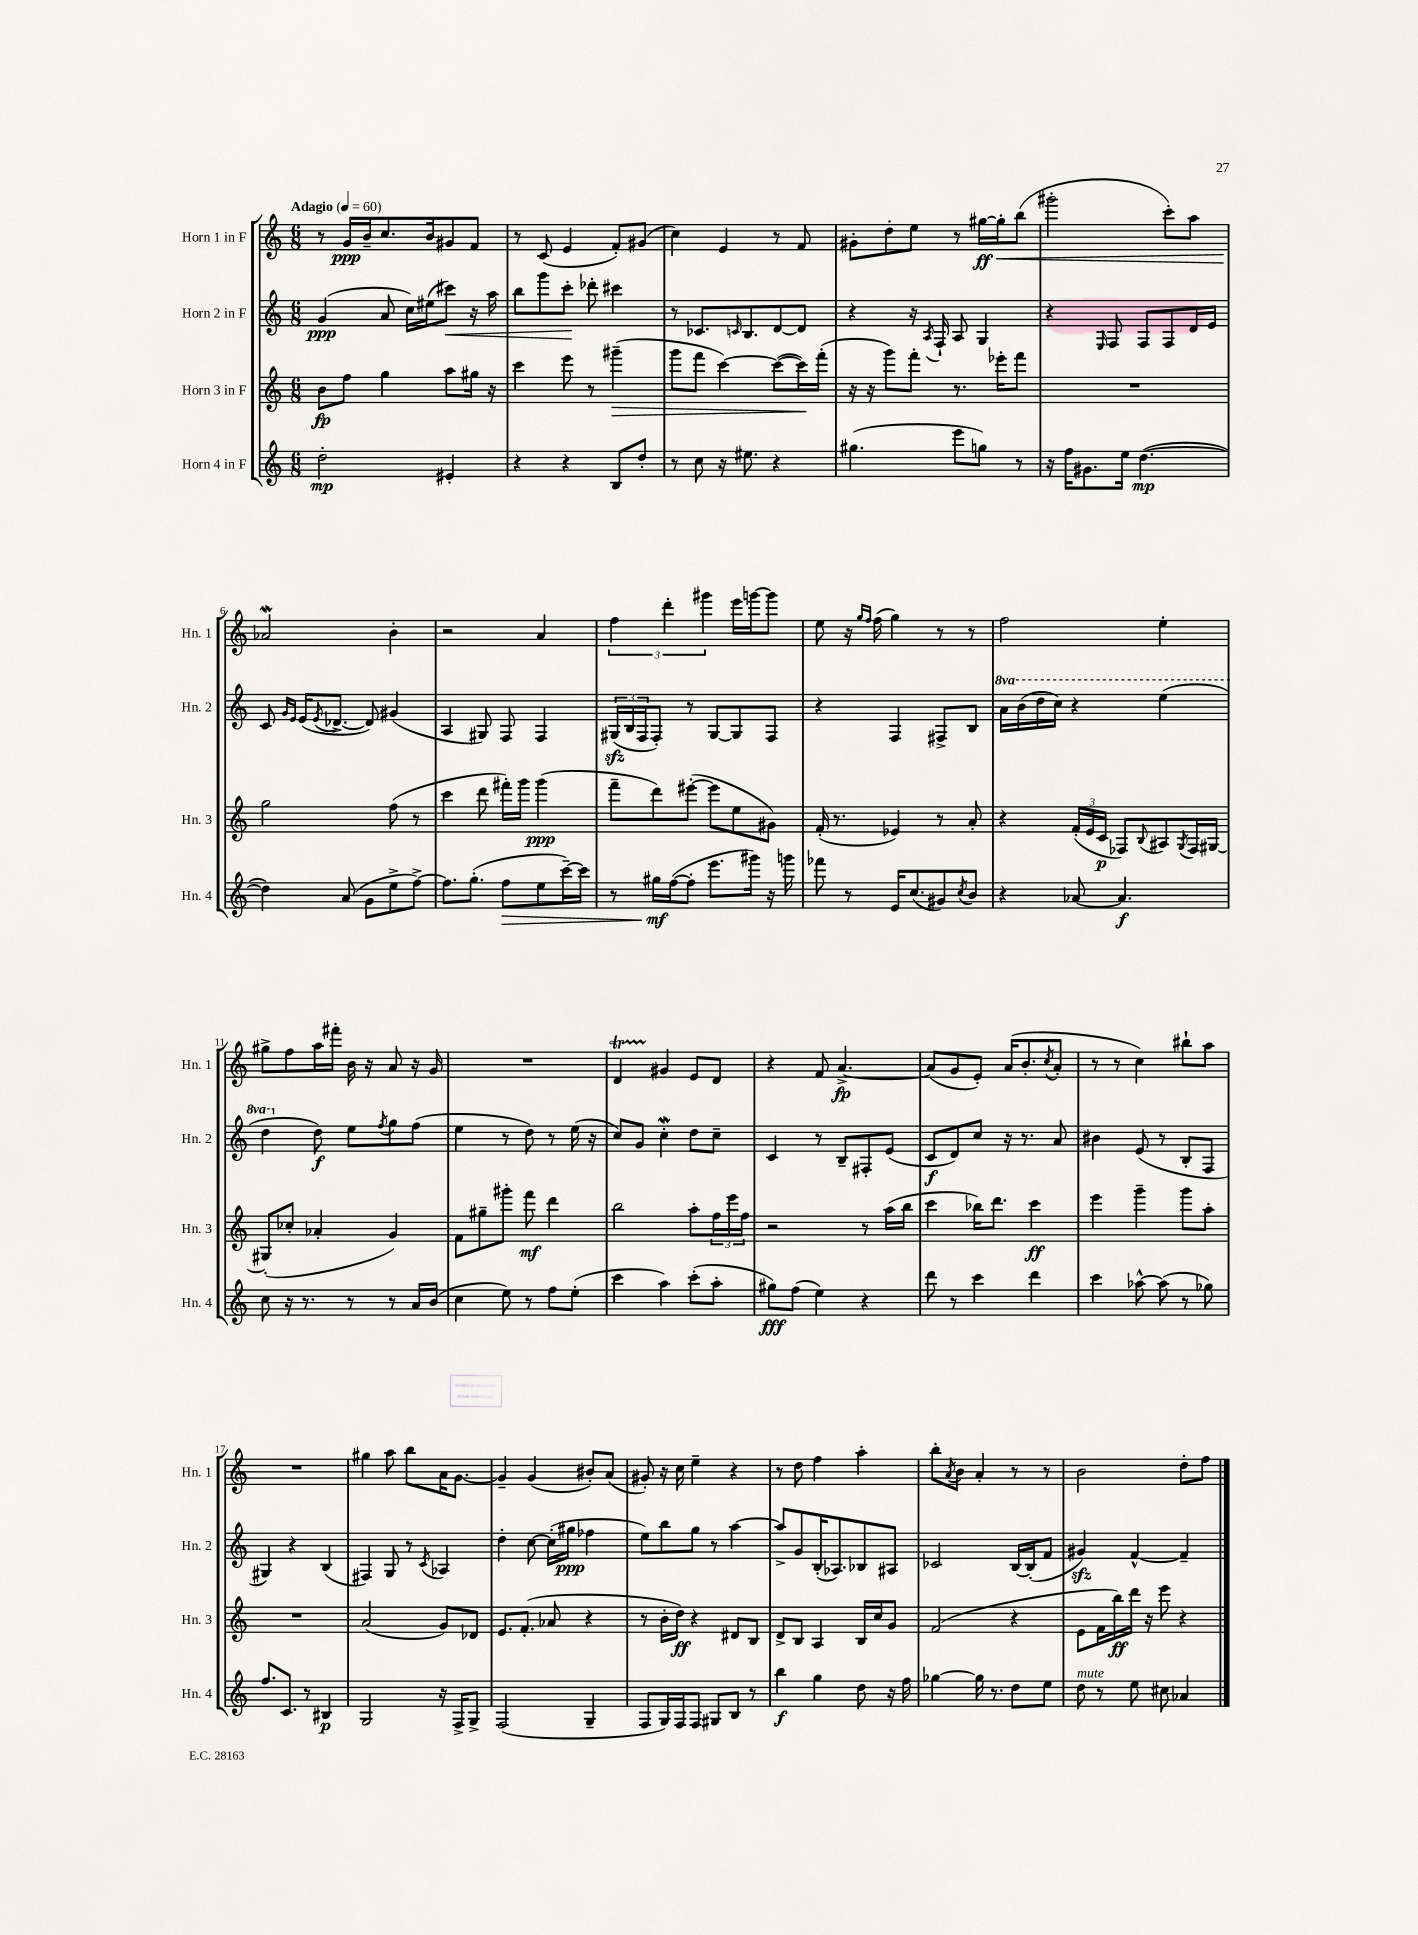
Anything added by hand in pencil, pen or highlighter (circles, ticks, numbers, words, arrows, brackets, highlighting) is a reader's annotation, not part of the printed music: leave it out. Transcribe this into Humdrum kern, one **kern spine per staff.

**kern	**kern	**kern	**kern
*staff4	*staff3	*staff2	*staff1
*clefG2	*clefG2	*clefG2	*clefG2
*k[]	*k[]	*k[]	*k[]
*M6/8	*M6/8	*M6/8	*M6/8
*MM60	*MM60	*MM60	*MM60
2dd'\	8b\L	(4g/	8r
.	8ff\J	.	16g/LL
.	.	.	16b~/J
.	4gg\	8a/	8.cc/
.	.	16cc\LL)	.
.	.	(16ee#\J	16b/k
4e#'/	8aa\L	8ccc#\J)	8g#/
.	16gg#\Jk	16r	8f/J
.	16r	16aa\	.
=	=	=	=
4r	4ccc\	8bb\L	8r
.	.	8ggg\	(8c/
4r	8eee\	8ccc'\J	4e/
.	8r	8ddd-'\	.
8B/L	(4ggg#~\	4ccc#\	8f'/L)
8dd'/J	.	.	(8g#/J
=	=	=	=
8r	8ggg\L	8r	4cc\)
8cc\	8fff\J	8.c-/L	.
16r	[4ccc\)	.	4e/
.	.	16qqc/	.
8.ee#\	.	8.B/	.
4r	(8ccc\_L	[8d/	8r
.	16ccc\]L)	8d/]J	8f/
.	(16fff'\JJ	.	.
=	=	=	=
(4.gg#\	16r	4r	8g#'\L
.	16r	.	.
.	8ggg\L)	.	8dd'\
.	8fff'\J	16r	8ee\J
.	.	8qA/	.
.	.	16F`/	.
8eee\L	8.r	8A/	8r
8gg\J)	.	4G/	[16gg#\LL
.	16eee-'\LK	.	16gg#'\]J
8r	8fff\J	.	(8bb\J
=	=	=	=
16r	2.r	4r	2ggg#'\
16ff\LK	.	.	.
8.g#\	.	.	.
.	.	16qqE/	.
.	.	8F/	.
16ee\Jk	.	.	.
([4.dd\	.	8F/L	.
.	.	8F/	8ccc'\L)
.	.	16d/L	8aa\J
.	.	16e/JJ	.
=	=	=	=
4dd\])	2gg\	8c/	2a-/
.	.	16qqg/LL	.
.	.	16qqe/JJ	.
.	.	(16e/LK	.
.	.	8qe/	.
.	.	[8.d-^/J	.
(8a/	.	.	.
8g\L	.	8d-/])	.
8ee^\	(8ff\	(4g#/	4b'\
[8ff^\J)	8r	.	.
=	=	=	=
8.ff\]L	4ccc\	4A/	2r
(8.gg'\J	.	.	.
.	8ddd\	8G#/)	.
8ff\L	16fff#'\LL)	8F/	.
.	16ggg\JJ	.	.
8ee\	(4ggg\	4F/	4a/
[16ccc~\L)	.	.	.
16ccc\]JJ	.	.	.
=	=	=	=
8r	8fff~\L	(24G#/LL	6ff\
.	.	24B/	.
.	.	24F/J	.
16gg#\LL	8ddd\)	8F'/J)	.
.	.	.	6ddd'\
([16ff\J	.	.	.
8ff'\]J	([8eee#'\J	8r	.
.	.	.	6ggg#\
8.eee\L	8eee#\]L	[8G#/L	.
.	8ee\	8G#/]	16eee\LL
16ggg#\Jk)	.	.	[16ggg\J
16r	8g#\J)	8F/J	8ggg\]J
16ggg\	.	.	.
=	=	=	=
8fff-\	(16f'/	4r	8ee\
.	8.r	.	.
8r	.	.	16r
.	.	.	16qqgg/LL
.	.	.	16qqff/JJ
.	.	.	(16ff\
16e/LK	4e-/)	4F/	4gg\)
(8.cc/	.	.	.
8g#/)	8r	8F#^/L	8r
8qcc/	.	.	.
8b/J	8a'/	8B/J	8r
=	=	=	=
4r	4r	16aa\LL	2ff\
.	.	(16bb\	.
.	.	16ddd\	.
.	.	16ccc\JJ)	.
[8a-/	(24f'/LL	4r	.
.	24e/	.	.
.	24c/JJ	.	.
4.a-/]	8F-/L)	.	.
.	8qqB/	.	.
.	8A#/	(4eee\	4ee'\
.	8qG/	.	.
.	16F-/L	.	.
.	[16G#/JJ	.	.
=	=	=	=
8cc\	(8G#'/]L	4ddd\	8gg#^\L
16r	8cc-'/J	.	8ff\
8.r	.	.	.
.	4a-'/	8dd\)	16aa\L
.	.	.	16fff#'\JJ
8r	.	8ee\L	16b\
.	.	.	16r
.	.	8qff/	.
8r	4g/)	8gg\	8a/
16a/LL	.	(8ff\J	16r
(16b/JJ	.	.	16g/
=	=	=	=
4cc\	8f\L	4ee\	2.r
.	8gg#~\	.	.
8ee\)	8ggg#'\J	8r	.
8r	8fff\	8dd\)	.
8ff\L	4ddd\	8r	.
(8ee'\J	.	(16ee\	.
.	.	16r	.
=	=	=	=
4ccc\	2bb\	8cc/L)	4d/
.	.	8g/J	.
4aa\)	.	4cc'\	4g#/
(8ccc'\L	8aa'\L	8dd\L	8e/L
8aa'\J	24ff\L	8cc~\J	8d/J
.	24eee\	.	.
.	24ff\JJ	.	.
=	=	=	=
8gg#\L)	2r	4c/	4r
(8ff\J	.	.	.
4ee\)	.	8r	8f/
.	.	8B~/L	[4.a^/
4r	8r	8F#'/	.
.	(16aa\LL	(8e/J	.
.	16bb\JJ	.	.
=	=	=	=
8ddd\	4ccc\	8c/L	(8a/]L
8r	.	8d/)	8g/
4ccc\	16bb-\LK)	8cc/J	8e'/J)
.	8.ddd\J	.	.
.	.	16r	(16a/LK
.	.	8.r	8.b'/
4ddd\	4ccc\	.	.
.	.	.	8qcc/
.	.	8a/	8a'/J
=	=	=	=
4ccc\	4eee\	4b#\	8r
.	.	.	8r
[8aa-^^\	4ggg~\	(8e/	4cc\)
(8aa-\]	.	8r	.
8r	8ggg\L	8B'/L	8bb#`\L
8gg-\)	8aa'\J	8F/J	8aa\J
=	=	=	=
8.ff/L	2.r	4G#/)	2.r
8.c/J	.	.	.
.	.	4r	.
8r	.	.	.
4B#/	.	(4B/	.
=	=	=	=
2G/	(2a/	4F#/)	4gg#\
.	.	8G/	8aa\
.	.	8r	8bb\L
.	.	8qc/	.
16r	8g/L)	4A-/	16a\K
16F^/LK	.	.	[8.g\J
8G^/J	8d-/J	.	.
=	=	=	=
(2F/	8.e/L	4dd'\	4g~/]
.	(8.f'/J	.	.
.	.	[8cc\	(4g/
.	8a-/	(16cc'\]LL	.
.	.	16gg#\JJ	.
4G~/	4r	4ff-\	8b#'/L)
.	.	.	(8a/J
=	=	=	=
8F/L	8r	8ee\L)	8g#'/)
16G/L)	16b'\LL	8bb\	16r
16F/J	16dd\JJ)	.	16cc\
8F/J	4r	8gg\J	4ee~\
8G#/L	.	8r	.
8B/J	8d#/L	[4aa\	4r
8r	8B/J	.	.
=	=	=	=
4bb\	8d^/L	8aa^/]L	8r
.	8B/J	8g/	8dd\
4gg\	4A/	(16B'/K	4ff\
.	.	8.A-/)	.
8dd\	16B/LL	8B-/	4aa'\
.	16cc/J	.	.
16r	8g/J	8A#/J	.
16ff\	.	.	.
=	=	=	=
[4gg-\	(2f/	2c-/	8bb'\L
.	.	.	8qa/
.	.	.	8b\J
16gg-\]	.	.	4a'/
8.r	.	.	.
8dd\L	4r	[16B/LL	8r
.	.	(16B'/]J	.
8ee\J	.	8f/J	8r
=	=	=	=
8dd\	8e\L	4g#/)	2b\
8r	16f\L	.	.
.	16bb\)	.	.
8ee\	16ddd\JJ	[4f^^/	.
.	16r	.	.
8cc#\	8eee\	.	.
4a-/	4r	4f~/]	8dd'\L
.	.	.	8ff\J
==	==	==	==
*-	*-	*-	*-
